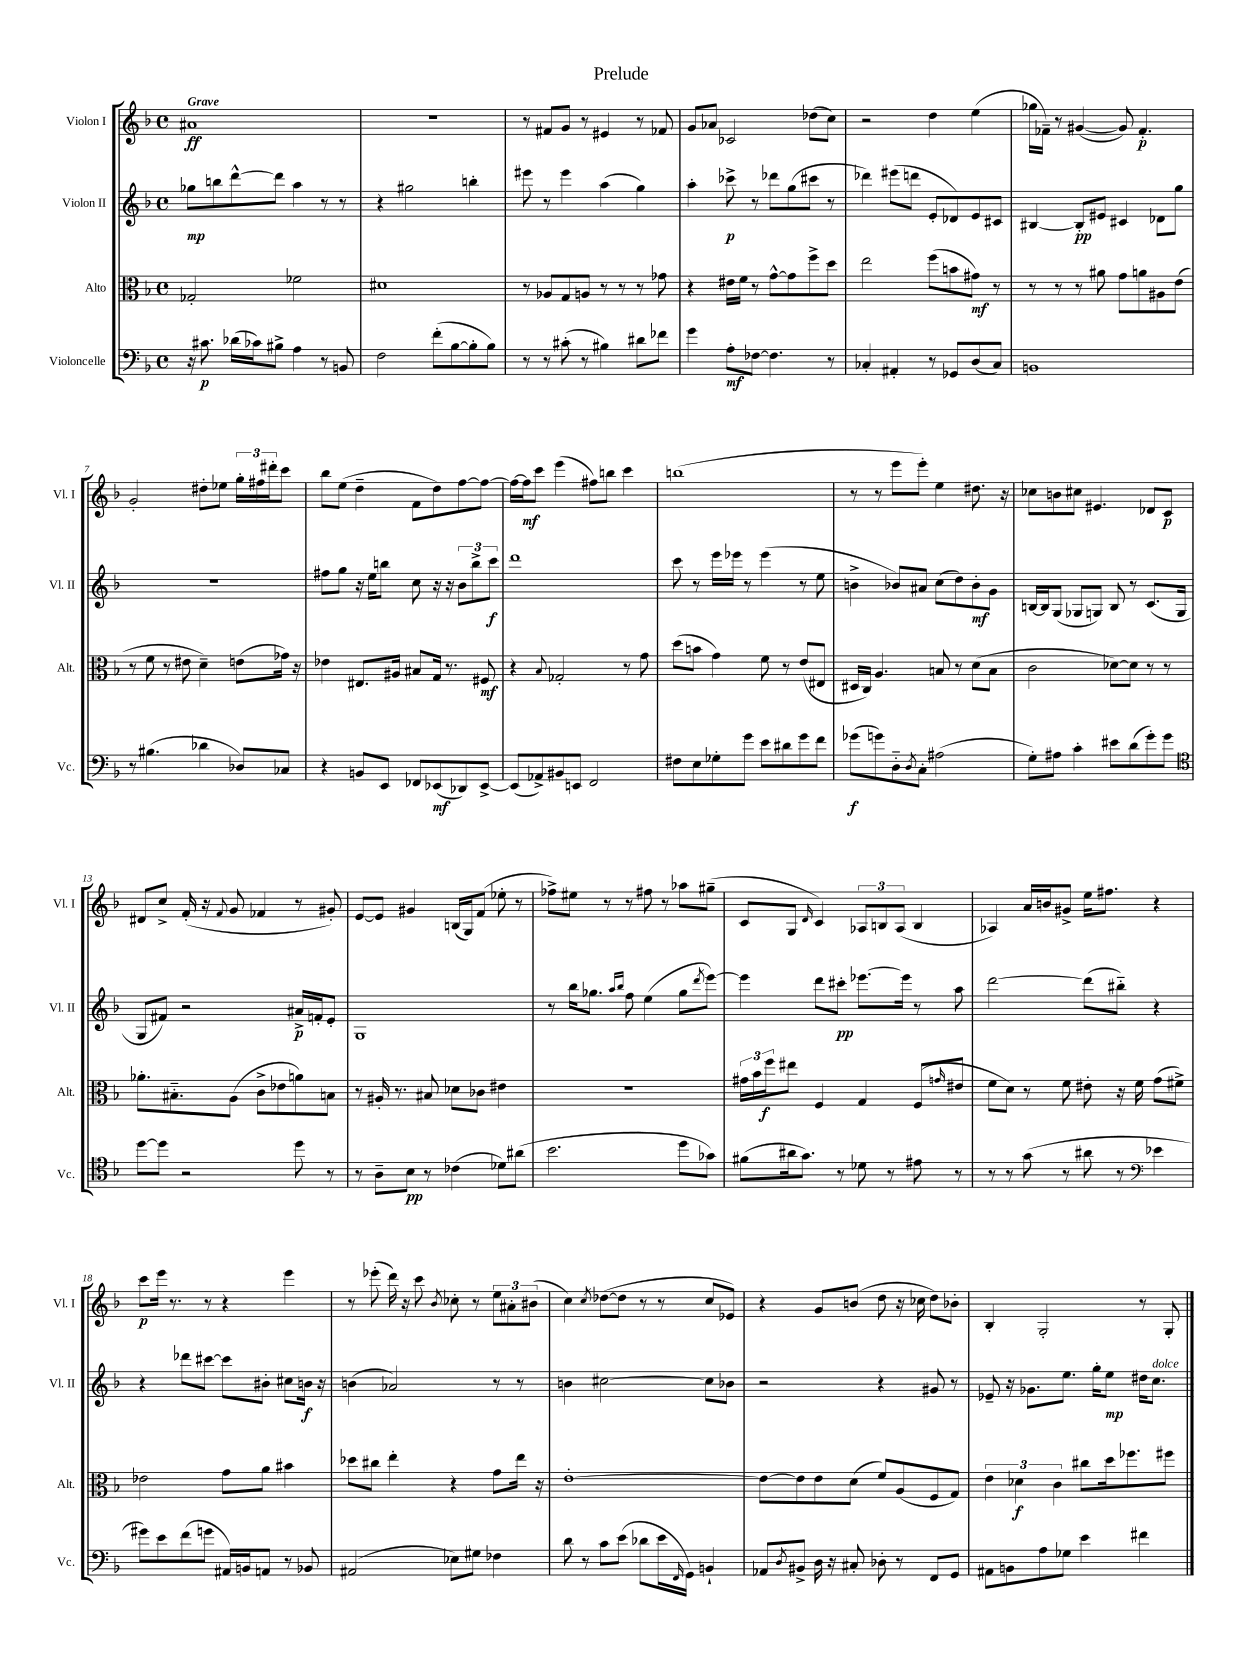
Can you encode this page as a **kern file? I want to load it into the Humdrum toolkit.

**kern	**kern	**kern	**kern
*staff4	*staff3	*staff2	*staff1
*clefF4	*clefC3	*clefG2	*clefG2
*k[b-]	*k[b-]	*k[b-]	*k[b-]
*M4/4	*M4/4	*M4/4	*M4/4
*met(c)	*met(c)	*met(c)	*met(c)
16r	2G-'/	8gg-\L	1a#
8.c#\	.	.	.
.	.	8bb\	.
(16d-\LL	.	[8ddd^^\	.
16c-\J)	.	.	.
8B#^\J	.	8ddd\]J	.
4A\	2f-\	4aa\	.
8r	.	8r	.
8BB/	.	8r	.
=	=	=	=
2F\	1d#	4r	1r
.	.	2gg#\	.
(8f'\L	.	.	.
[8B-\	.	.	.
8B-'\]	.	4bb'\	.
8B-\J)	.	.	.
=	=	=	=
8r	8r	8eee#\	8r
8r	8A-/L	8r	8f#/L
(8c#'\	8G/	4eee#\	8g/J
8r	8A/J	.	8r
4B#\)	8r	(4aa\	4e#/
.	8r	.	.
8d#\L	8r	4gg\)	8r
8f-\J	8g-\	.	8f-/
=	=	=	=
4g\	4r	4aa'\	8g/L
.	.	.	8a-/J
8A'\L	16e#\LL	8ccc-^\	2c-/
.	16f\JJ	.	.
[8F-\J	8r	8r	.
4.F-\]	[8g^^\L	8ddd-\L	.
.	8g\]	(8gg\	.
.	8ff^\	8ccc#\J	(8dd-\L
8r	8dd\J	8r	8cc\J)
=	=	=	=
4C-'/	2ee\	4ddd-\)	2r
4AA#'/	.	(8eee#\L	.
.	.	8ddd\J	.
8r	(8ff\L	8e'/L	4dd\
8GG-/L	8b\	8d-/)	.
(8D/	8g#\J)	8e/	(4ee\
8C-/J)	8r	8c#/J	.
=	=	=	=
1BB	8r	[4B#/	16gg-\LL
.	.	.	16f-~\JJ)
.	8r	.	8r
.	8r	8B#'/]L	([4g#/
.	8a#\	8e#/J	.
.	8g\L	4c#/	8g#/])
.	8a\	.	4.f-'/
.	8A#\	8d-\L	.
.	(8e\J	8gg\J	.
=	=	=	=
8r	8r	1r	2g'/
(4.B#\	8f\	.	.
.	8r	.	.
.	8e#\	.	.
4d-\	4d~\)	.	8dd#'\L
.	.	.	8ee-\J
8D-/L)	(8e\L	.	24gg'\LL
.	.	.	24ff#\
.	.	.	24ddd#'\J
8C-/J	16g-\Jk)	.	8ccc\J
.	16r	.	.
=	=	=	=
4r	4e-\	8ff#\L	8bb-\L
.	.	8gg\J	(8ee\J
8BB/L	8.E#/L	16r	4dd~\
.	.	16ee\LK	.
8EE/J	.	8bb\J	.
.	16A#/Jk	.	.
8FF-/L	8B#/L	8cc\	8f\L
(8EE-/	16G/Jk	16r	8dd\)
.	8.r	16r	.
8DD-/)	.	12b-\L	[8ff\
.	.	12bb^\	.
[8EE-^/J	8F#/	.	8ff\_J
.	.	12ccc\J	.
=	=	=	=
(8EE-/]L	4r	1ddd	16ff\_LL
.	.	.	16ff\]J
8AA-^/)	.	.	8ccc\J
.	8qqB-/	.	.
8BB#/	2G-'/	.	(4eee\
8EE/J	.	.	.
2FF/	.	.	8ff#\L)
.	.	.	8bb\J
.	8r	.	4ccc\
.	8g\	.	.
=	=	=	=
8F#\L	(8dd\L	8ccc\	(1bb
8E\	8b\J	8r	.
8G-'\	4g\)	16eee\LL	.
.	.	16eee-\JJ	.
8g\J	.	8r	.
8e\L	8f\	(4eee-\	.
8d#\	8r	.	.
8g\	(8e/L	8r	.
8f\J	8E#/J	8ee\	.
=	=	=	=
(8g-\L	16D#/LL	4b^\	8r
.	16C/JJ)	.	.
8g\)	4.A/	.	8r
8D'~\	.	8b-/L)	8eee\L
8qD/	.	.	.
8C'\J	.	8a#/J	8eee'\J)
(2A#\	8B/	(8cc\L	4ee\
.	8r	8dd\)	.
.	(8d\L	8b-'\	8.dd#\
.	8B\J	8g\J	.
.	.	.	16r
=	=	=	=
8G'\L)	2c\	[16B/LL	8cc-\L
.	.	16B/]J	.
8A#\J	.	(8G/J	8b\
4c'\	.	8G-/L	8cc#\J
.	.	8G/J)	4.e#/
8e#\L	[8d-\L)	8B/	.
(8d\	8d-\]J	8r	.
8g'\)	8r	(8.c/L	8d-/L
8g\J	8r	.	8c/J
.	.	16G/Jk	.
=	=	=	=
*clefC4	*	*	*
[8dd\L	8.a-'\L	8G/L	8d#/L
8dd\]J	.	8f#/J)	8cc^/J
.	8.B#'~\	.	.
2r	.	2r	(16f'/
.	.	.	16r
.	.	.	8qqf/
.	(8A\J	.	8g/
.	8c^\L	.	4f-/
.	8e-\	.	.
8dd\	8a\)	16a#^/LL	8r
.	.	16f'/J	.
8r	8B\J	8e'/J	8g#'/)
=	=	=	=
8r	8r	1G	[8e/L
8A~\L	16A#'/	.	8e/]J
.	8.r	.	.
8B-\J	.	.	4g#/
8r	8B#/	.	.
(4c-\	8d-\L	.	(16B/LL
.	.	.	16G/J)
.	8c-\J	.	(8f/J
8d-\L)	4e#\	.	8ee-'\
(8a#\J	.	.	8r
=	=	=	=
2.b-\	1r	8r	8ff-^\L)
.	.	16bb-\LK	8ee#\J
.	.	8.gg-\J	.
.	.	.	8r
.	.	16qqaa/LL	.
.	.	16qqbb-/JJ	.
.	.	8ff\	8r
.	.	(4ee\	8ff#\
.	.	.	8r
8dd\L	.	8gg-\L	8aa-\L
.	.	8qddd/	.
8g-\J)	.	[8eee\J)	(8gg#~\J
=	=	=	=
(8f#\L	24g#\LL	4eee\]	8c/L
.	24b-\	.	.
.	24ff\J	.	.
16a#\k	8ee#\J	.	8G/J
8.g\J)	.	.	.
.	.	.	16qqd/
.	4F/	8ddd\L	4c/)
8r	.	8ccc#'\J	.
8d-\	4G/	[8.eee-\L	12A-/L
.	.	.	12B/
8r	.	.	.
.	.	.	(12A-/J
.	.	16eee-\]Jk	.
8e#\	(8F/L	8r	4B/
.	16qqg/	.	.
8r	8e#/J	8aa\	.
=	=	=	=
8r	8f\L	[2ddd\	4A-/)
8r	8d\J)	.	.
(8g\	8r	.	16a/LL
.	.	.	16b/J
8r	8f\	.	8g#^/J
8a#\	8e#'\	(8ddd\]L	16ee\LK
.	.	.	8.ff#\J
8r	16r	8bb#'~\J)	.
.	16f\	.	.
*clefF4	*	*	*
4e-\	(8g\L	4r	4r
.	8f#^\J)	.	.
=	=	=	=
8g#\L)	2e-\	4r	8ccc\L
8e\	.	.	16eee\Jk
.	.	.	8.r
(8f\	.	8ddd-\L	.
8g\J	.	[8ccc#\J	8r
16AA#/LL)	8g\L	8ccc#\]L	4r
16BB/J	.	.	.
8AA/J	8a\J	8b#'\J	.
8r	4b#\	8cc#\L	4eee\
8BB-/	.	16b\Jk	.
.	.	16r	.
=	=	=	=
(2AA#/	8dd-\L	(4b\	8r
.	8cc#\J	.	(8eee-'\
.	4ee'\	2a-/)	16ddd\)
.	.	.	16r
.	.	.	8ccc\
.	.	.	8qb-/
8E-\L)	4r	.	8cc-'\
8G#\J	.	.	8r
4F-\	8g\L	8r	12ee\L
.	.	.	12a#'\
.	16ee\Jk	8r	.
.	.	.	(12b#\J
.	16r	.	.
=	=	=	=
8d\	[1e'	4b\	4cc\)
8r	.	.	.
.	.	.	8qcc/
8c\L	.	[2cc#\	([8dd-\L
(8e\J	.	.	8dd-\]J
8d-\L	.	.	8r
16e\L	.	.	8r
16qqFF/	.	.	.
16GG\JJ)	.	.	.
4BB`/	.	8cc#\]L	8cc/L
.	.	8b-\J	8e-/J)
=	=	=	=
8AA-/L	8e\_L	2r	4r
8qD/	.	.	.
8BB#^/J	8e\]	.	.
16D\	8e\	.	8g/L
16r	.	.	.
8C#'/	(8d\J	.	(8b/J
8D-'\	8f/L)	4r	8dd\
8r	(8A/	.	16r
.	.	.	16cc-\
8FF/L	8F/	8g#/	8dd\L)
8GG/J	8G/J)	8r	8b-'\J
=	=	=	=
8AA#\L	6e\	8e-~/	4B-'/
8BB\	.	16r	.
.	6d-\	.	.
.	.	8.g-\L	.
8A\	.	.	2G'/
.	6c\	.	.
8G-\J	.	8.ee\J	.
4e\	8cc#\L	.	.
.	.	16gg'\LK	.
.	16dd\k	8ee\J	.
.	8.ff-\	.	.
4f#\	.	16dd#\LK	8r
.	.	8.cc\J	.
.	8ff#\J	.	8G'/
==	==	==	==
*-	*-	*-	*-
